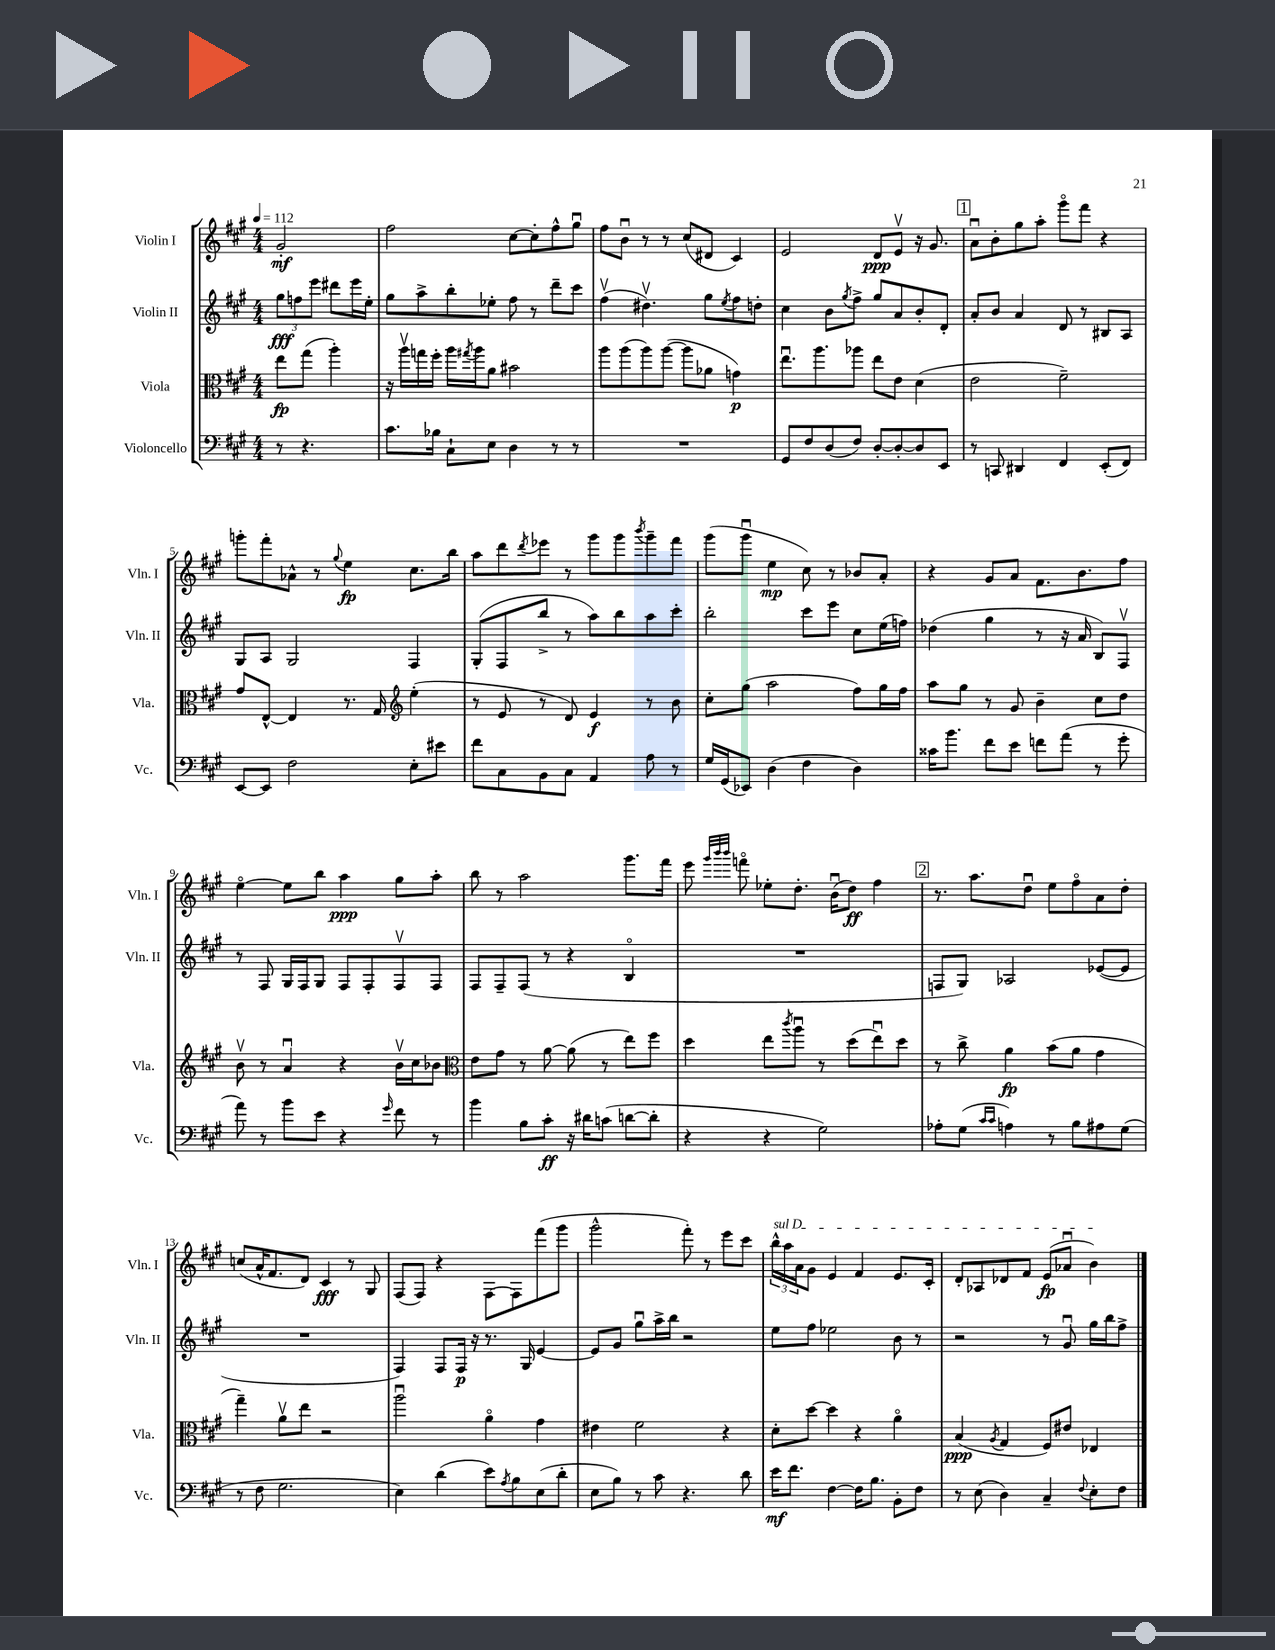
<<
\new StaffGroup <<
\new Staff = "s0" \with { instrumentName = "Violin I" shortInstrumentName = "Vln. I" } {
    \clef treble \key a \major \numericTimeSignature \time 4/4 \partial 2 \tempo 4 = 112
    gis'2-.\mf |
    fis''2 cis''8~ cis''8-. fis''8-^ gis''8\downbow |
    fis''8 b'8\downbow r8 r8 cis''8( dis'8 cis'4) |
    e'2 d'8\ppp e'8\upbow r16 gis'8. |
    \mark \markup { \box "1" } a'8\downbow b'8-. gis''8 a''8-. gis'''8\flageolet fis'''8 r4 |
    g'''8-. fis'''8-. aes'8-^ r8 \appoggiatura { gis''8 } e''4\fp cis''8. b''16 |
    a''8 d'''8 \acciaccatura { d'''8 } ees'''8 r8 gis'''8 gis'''8 \acciaccatura { b'''8 } gis'''8-- fis'''8 |
    gis'''8( gis'''8\downbow e''4\mp cis''8) r8 bes'8 a'8-. |
    r4 gis'8 a'8 fis'8. b'8. fis''8 |
    e''4~\flageolet e''8 b''8 a''4\ppp gis''8 a''8-. |
    b''8 r8 a''2 gis'''8. fis'''16 |
    e'''8 \grace { gis'''32 b'''32 b'''32 } f'''8\flageolet ees''8-. d''8.-. b'16\downbow( d''8\ff) fis''4 |
    \mark \markup { \box "2" } r8. a''8. d''8\downbow e''8 fis''8\flageolet a'8 d''8-. |
    c''8( a'16-^ fis'8. d'8) cis'4\fff r8 gis8 |
    fis8( fis8) r4 fis8~ fis8 fis'''8( gis'''8 |
    gis'''2-^ fis'''8-.) r8 e'''8 cis'''8 |
    \tuplet 3/2 { \once \override TextSpanner.bound-details.left.text = \markup { \italic "sul D" } b''16-^\startTextSpan a''16 a'16 } gis'8 e'4 fis'4 e'8. cis'16-. |
    d'8-. aes8 des'8 fis'8 e'8\fp( aes'8\downbow b'4\stopTextSpan) \bar "|." |
}
\new Staff = "s1" \with { instrumentName = "Violin II" shortInstrumentName = "Vln. II" } {
    \clef treble \key a \major \numericTimeSignature \time 4/4 \partial 2
    \tuplet 3/2 { gis''8\fff f''8 e'''8 } dis'''8 e'''16 e''16-. |
    gis''8 a''8-> b''8-. ees''8-. fis''8 r8 d'''8-- cis'''8 |
    fis''4\upbow( dis''4.\upbow) gis''8 \acciaccatura { e''8 } fis''8 d''8-. |
    cis''4 b'8 \acciaccatura { gis''8 } fis''8-> gis''8 a'8 b'8-. d'8-. |
    \mark \markup { \box "1" } a'8-. b'8 a'4 d'8 r8 bis8 a8 |
    gis8 a8 gis2 fis4 |
    gis8-.( fis8 b''8-> r8 a''8) b''8 a''8 cis'''8-. |
    b''2-. cis'''8 e'''8 cis''8 e''16( f''16) |
    des''4( gis''4 r8 r16 a'16 b8) fis8\upbow |
    r8 fis8 gis16 fis16 gis8 fis8 fis8-. fis8\upbow fis8 |
    fis8 fis8-- fis8( r8 r4 b4\flageolet |
    R1 |
    \mark \markup { \box "2" } f8 gis8) aes2 ees'8~( ees'8 |
    R1 |
    fis4) fis8 fis16\p r16 r8. gis16 e'4~ |
    e'8 gis'8 gis''8\downbow a''16-> b''16 r2 |
    e''8 fis''8 ees''2 b'8 r8 |
    r2 r8 gis'8\downbow gis''16 b''16 fis''8-> \bar "|." |
}
\new Staff = "s2" \with { instrumentName = "Viola" shortInstrumentName = "Vla." } {
    \clef alto \key a \major \numericTimeSignature \time 4/4 \partial 2
    e''8\fp gis''8( a''4-.) |
    r16 a''16\upbow g''16 fis''16-. a''16 \acciaccatura { gis''8 } a''16 a'8 bis'2 |
    a''8 a''8( a''8) a''8~( a''8 aes'8 g'4\p) |
    e''8.\downbow a''8. aes''8 e''8 e'8 d'4( |
    \mark \markup { \box "1" } e'2 fis'2--) |
    gis'8 e8~-^ e4 r8. gis16 \clef treble e''4-.( |
    r8 e'8 r8 d'8) e'4\f r8 b'8 |
    cis''8-. gis''8( a''2 fis''8) gis''16 fis''16 |
    a''8 gis''8 r8 gis'8 b'4-- cis''8 d''8 |
    b'8\upbow r8 a'4\downbow r4 b'16\upbow cis''16 bes'8 |
    \clef alto e'8 gis'8 r8 a'8~ a'8( r8 e''8) fis''8 |
    d''4 e''8 \acciaccatura { cis'''8 } a''8\downbow r8 d''8( e''8\downbow) d''8 |
    \mark \markup { \box "2" } r8 cis''8-> a'4\fp b'8( a'8 gis'4 |
    gis''4--) a'8\upbow e''8 r2 |
    a''2\downbow a'4\flageolet gis'4 |
    eis'4 fis'2 r4 |
    d'8-. d''8~ d''4 r4 a'4\flageolet |
    b4\ppp( \acciaccatura { a8 } gis4 fis8) eis'8 ees4 \bar "|." |
}
\new Staff = "s3" \with { instrumentName = "Violoncello" shortInstrumentName = "Vc." } {
    \clef bass \key a \major \numericTimeSignature \time 4/4 \partial 2
    r8 r4. |
    cis'8. bes16 cis8-! e8 d4 r8 r8 |
    R1 |
    gis,8 fis8 d8( fis8) d8~-. d8~-. d8 e,8 |
    \mark \markup { \box "1" } r8 c,8 dis,4 fis,4 e,8-.( fis,8) |
    e,8~ e,8 fis2 e8-. eis'8 |
    fis'8 cis8 b,8 cis8 a,4 a8 r8 |
    gis16 gis,16( ees,8) d4( fis4 d4) |
    cisis'16 b'8. fis'8 e'8 f'8 a'8( r8 gis'8-. |
    a'8) r8 b'8 e'8 r4 \grace { gis'16 } fis'8 r8 |
    b'4 b8 cis'8-.\ff r16 dis'16 c'8( d'8~ d'8-. |
    r4 r4 gis2) |
    \mark \markup { \box "2" } aes8-. gis8( \grace { cis'16 cis'16 } a4) r8 b8 ais8 gis8( |
    r8 fis8 gis2. |
    e4) d'4( e'8) \acciaccatura { a8 } b8 e8( d'8-. |
    e8 b8) r8 cis'8 r4. d'8 |
    e'16\mf fis'8. fis4~ fis16 b8. b,8-. fis8 |
    r8 e8( d4) cis4-- \appoggiatura { fis8 } e8-. fis8 \bar "|." |
}
>>
>>
